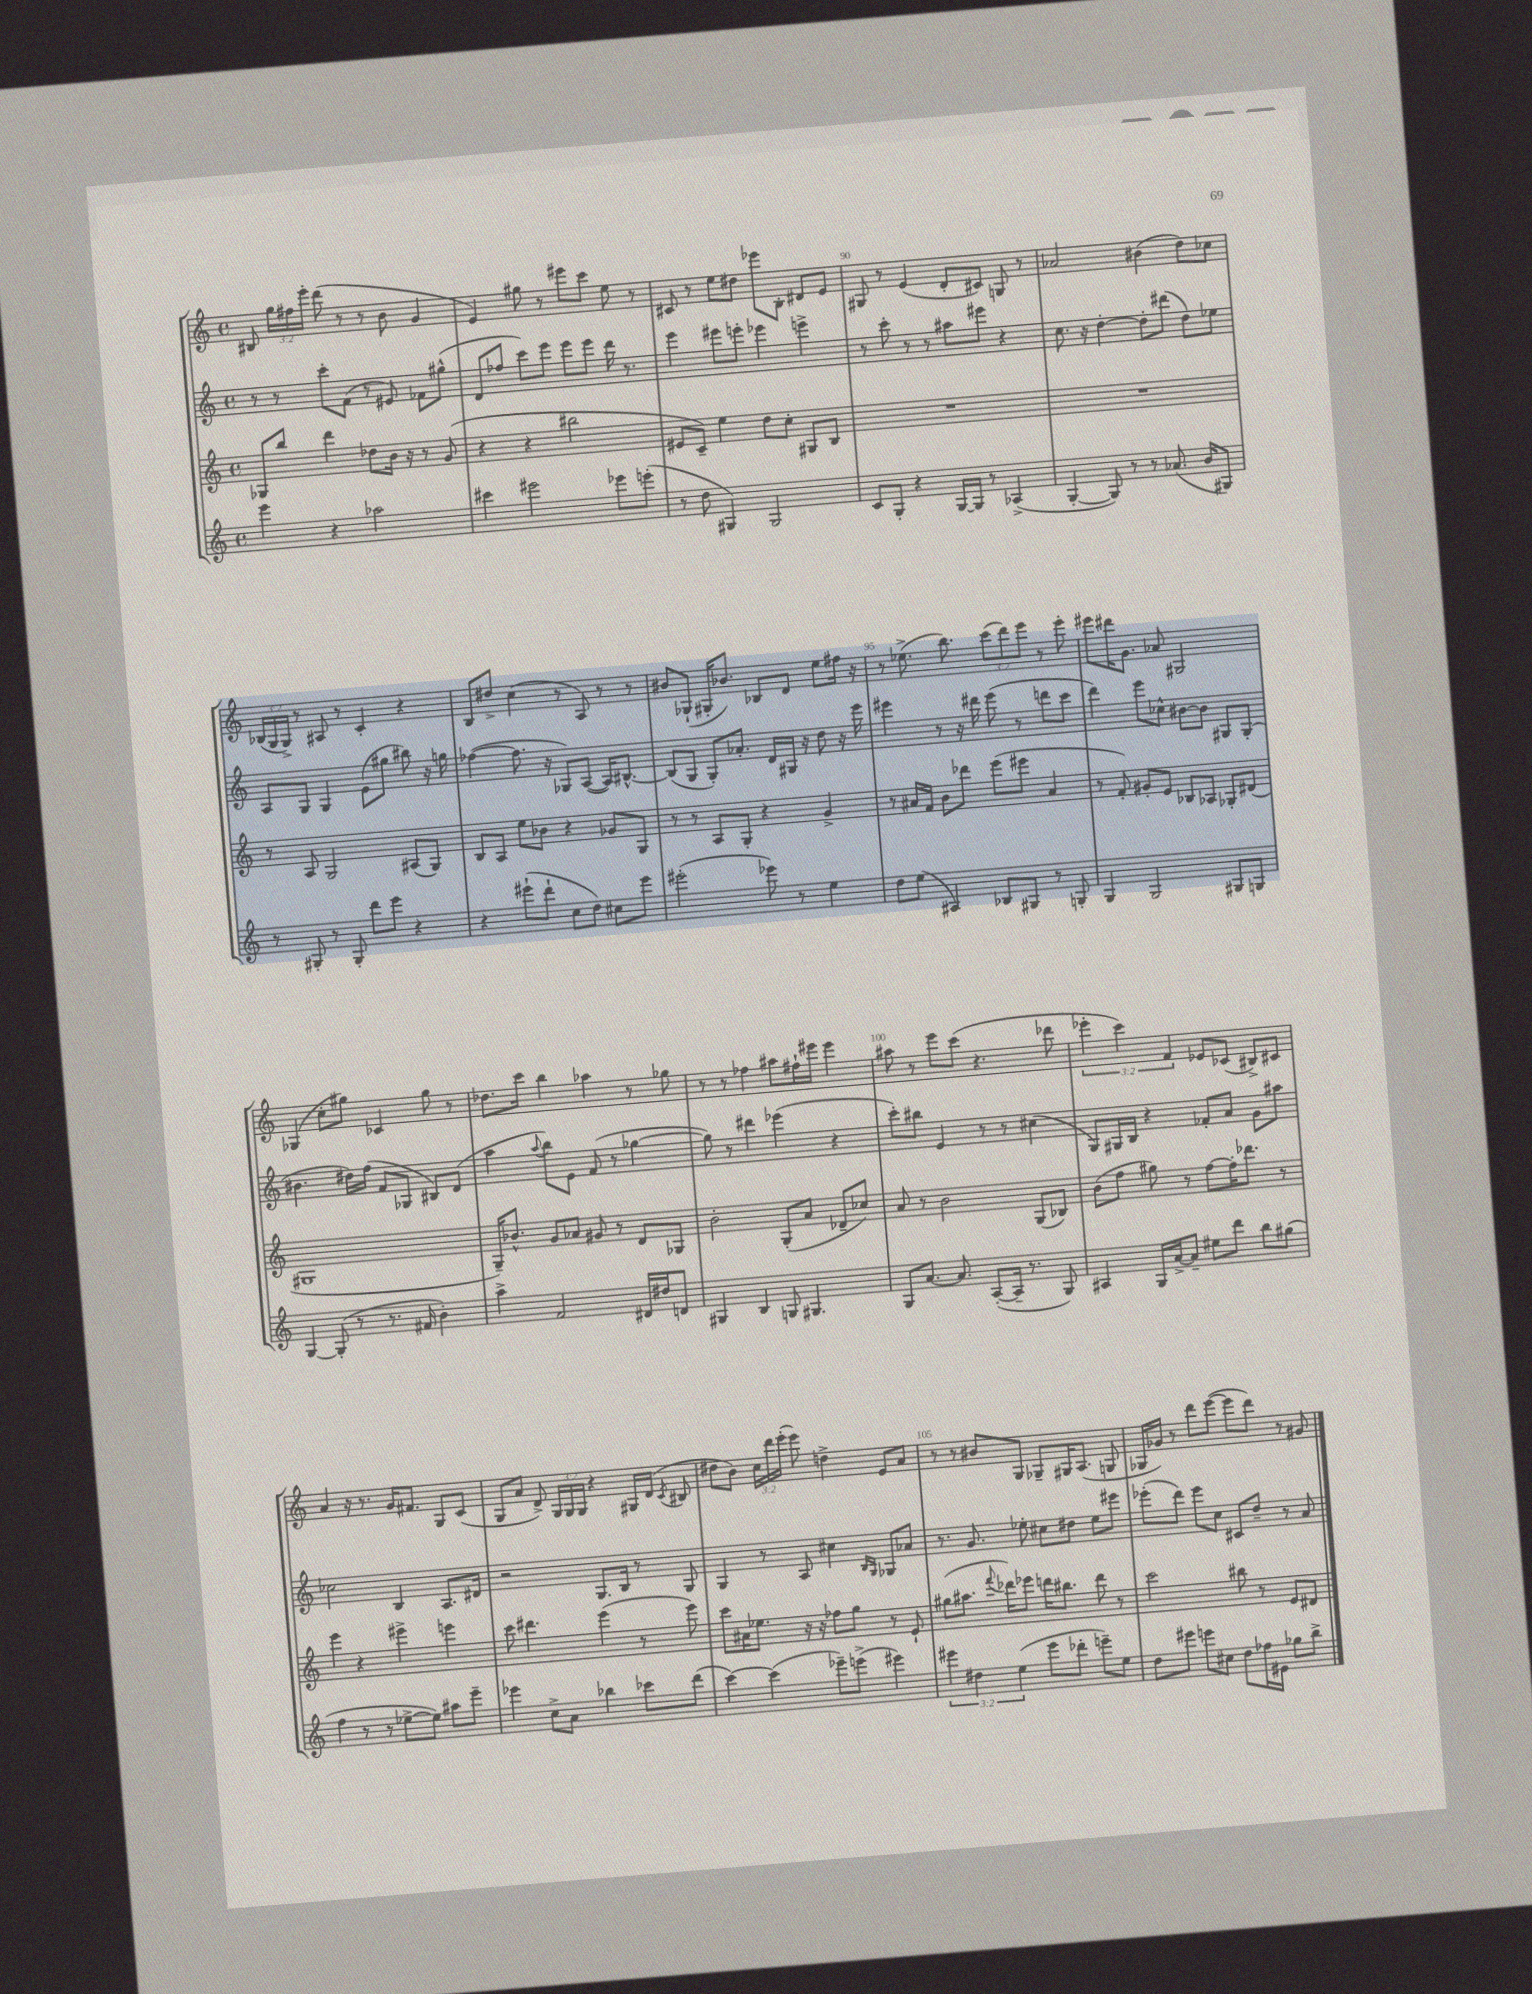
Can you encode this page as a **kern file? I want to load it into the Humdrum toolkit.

**kern	**kern	**kern	**kern
*staff4	*staff3	*staff2	*staff1
*clefG2	*clefG2	*clefG2	*clefG2
*k[]	*k[]	*k[]	*k[]
*M4/4	*M4/4	*M4/4	*M4/4
*met(c)	*met(c)	*met(c)	*met(c)
4eee	8G-	8r	8B#
.	8bb	8r	24gg
.	.	.	24ff#
.	.	.	24eee'
4r	4ddd	8ccc'	(8ddd
.	.	(8f	8r
2aa-	8dd-	8r	8r
.	16b	8e#)	8b
.	16r	.	.
.	8r	8f-	4g
.	(8g	(8gg#^^	.
=	=	=	=
4ccc#	4r	8d	4e)
.	.	8ff-	.
2eee#	4r	8ccc)	8gg#
.	.	8eee	8r
.	2bb#	8eee	8eee#
.	.	8eee	8ccc
8eee-	.	16ddd	8ee
.	.	8.r	.
(8eee'	.	.	8r
=	=	=	=
8r	8e#	4eee	8c#
8dd	8c~)	.	8r
4G#)	4ee	8eee#	8ee
.	.	8eee'	8dd#
2G#	8dd	4eee-	8eee-
.	8cc'	.	8B'
.	8G#	4eee^	8d#
.	8B	.	8e
=	=	=	=
8c	1r	8r	8G#
8G'	.	8ccc'	8r
4r	.	8r	(4e
.	.	8r	.
[16G	.	8aa#	8d'
16G]	.	.	.
8r	.	8eee#	8c#)
(4A-^	.	4r	8G
.	.	.	8r
=	=	=	=
[4G'	1r	8.cc	2a-
.	.	16r	.
8G])	.	[4dd'	.
8r	.	.	.
8r	.	8dd']	(4b#
(8.a-	.	(8ddd#	.
.	.	8dd)	8dd)
16b	.	.	.
8G#)	.	8ee-	8cc-
=	=	=	=
8r	8r	8A	(24B-
.	.	.	24G
.	.	.	24G^)
8G#'	8A	8G	8r
8r	2G	4G	8A#
8G#'	.	.	8r
8ddd	.	(8e	4c'
8eee	.	8gg#	.
4r	(8A#	8bb#)	4r
.	8G)	16r	.
.	.	16gg	.
=	=	=	=
4r	8B	([4ff-	8B
.	8A	.	8dd#^
(8eee#`	8ee	8.ff-]	(4cc
8ddd`	8b-	.	.
.	.	16r	.
8cc	4r	8G-)	8r
8dd)	.	([8A	8A)
8cc#	8g-	16A])	8r
.	.	[8.B#^^	.
8eee#	8G	.	8r
=	=	=	=
(2eee#'	8r	(8B#]	8b#
.	8r	8G	(8G-`
.	8A	8G')	16G#'
.	.	.	8.b-)
.	8G'	8.a-'	.
8eee-)	4r	.	8B-
.	.	16d	.
8r	.	16G#	8d
.	.	16r	.
4ee	4g^	8dd	8ee
.	.	16r	16ff#
.	.	16eee	16r
=	=	=	=
8dd	8r	4eee#	8r
(8ee	16a#	.	(8.ee-^
.	16f	.	.
4A#)	8b	8r	.
.	.	.	8.bb)
.	8ddd-	16r	.
.	.	16ddd#	.
8B-	(8eee	(8eee#	(12ccc
.	.	.	12ddd)
8G#	8eee#	8r	.
.	.	.	12eee
8r	4a#	8ddd	8r
8G'	.	8ccc	8eee'
=	=	=	=
4G	8r	4ddd)	8eee#
.	8f')	.	16ddd#
.	.	.	8.g
2G	8g#'	8eee	.
.	8e	8cc-^^	8a-
.	8B-	[8b#	2G#
.	8A-	8b#]	.
8G#	8G-'	8G#	.
8G	(8d#	(8G#'	.
=	=	=	=
[4G	1G#	4.b#	(4G-
(8G']	.	.	8cc'
8r	.	16dd#)	8gg#)
.	.	(16ff	.
8.r	.	8f	4c-
.	.	8G-	.
16f#	.	.	.
4b')	.	8B#)	8gg#
.	.	(8d	8r
=	=	=	=
4aa^	16G~)	4aa	8.dd-
.	8.b-^^	.	.
.	.	.	16ccc
.	.	8qqaa	.
2f	8g	8bb)	4bb
.	8a-	8e	.
.	8g#	(8f	4aa-
.	8r	8r	.
16d#	8d	[4gg-	8r
16dd#	.	.	.
8d	8G-	.	8gg-
=	=	=	=
4G#	2b'	8gg-])	8r
.	.	8r	8r
4B	.	4ddd#	4ff-
8G	(8G'	(4eee-	8aa#
4.G#	8a	.	16ff#`
.	.	.	16eee#
.	8d-~	4r	4eee#
.	8cc-)	.	.
=	=	=	=
8G	8a	8ccc')	8aa#
[8.a	8r	8bb#	8r
.	2b	4e	8eee
8.a]	.	.	.
.	.	.	(8ccc
([8A'	.	8r	4.r
16A~]	.	8r	.
8.r	.	.	.
.	(8G	(4cc#	.
8G)	8B-)	.	8ddd-
=	=	=	=
4A#	(8b	8G)	6eee-'
.	8ff	16G#	.
.	.	.	6ccc)
.	.	16B	.
16G	8gg#)	4r	.
[16a^	.	.	.
.	.	.	6f
8a~]	8r	.	.
8ee#	[8ff	8f-'	8e-
8ddd	16ff']	8a	(8c-
.	8.ddd-	.	.
8bb	.	8g	8B#^)
(8gg#	8r	8aa#	8c#
=	=	=	=
4ff	4eee	2cc-	4a
8r	4r	.	16r
.	.	.	8.r
8r	.	.	.
[8ee-^	4eee#^	4B	16g
.	.	.	8.f#
8ee-])	.	.	.
8aa#	4eee	8.A	8G
8eee~	.	.	(8c
.	.	16d#	.
=	=	=	=
4eee-	8ccc	2r	8G
.	4.ddd#	.	8a
8cc^	.	.	8d^)
8a	.	.	24G
.	.	.	24G
.	.	.	24G
4bb-	(4eee	8.G	4r
.	.	16B	.
8ccc-	8r	8r	16G#
.	.	.	(16d
.	.	.	8qc
(8ddd	8eee)	8G	8B#
=	=	=	=
[4ccc)	8ccc	4G	8dd#
.	16a#	.	8b)
.	8.ee-	.	.
(4ccc]	.	8r	24cc
.	.	.	24ddd
.	.	.	(24eee'
.	16r	8A	8eee)
.	16r	.	.
8eee-~)	8ff-	4cc#	4dd^
(8eee^	8gg	.	.
.	.	16qqB	.
.	.	16qqG	.
4eee#)	8r	8G-	8e
.	8e`	8a-	8a
=	=	=	=
6eee#	(8gg#	8.r	8r
.	8.aa#	.	8r
6dd#	.	.	.
.	.	8.g	.
.	.	.	8b#
.	8qqfff	.	.
.	16ddd-)	.	.
(6ee	.	.	.
.	8eee-	8ee-'	8G
8eee#	16ddd	8cc#	8G-~
.	8.bb#	.	.
8ddd-'	.	8dd#	16G#
.	.	.	(8.A
8eee~)	8ddd	8ee-	.
8ee	8r	8eee#	8G
=	=	=	=
8dd	2ccc	(8eee-'	16G-
.	.	.	16g-)
8eee#	.	8ddd)	8r
8eee	.	8eee-	8ddd
8cc#	.	8cc	([8eee
8dd	8bb#	8c#	8eee]
16ff-	8r	8dd~	8ddd)
16e#	.	.	.
8gg-	8e	8r	8r
8bb^	8d#	8a	8g#
==	==	==	==
*-	*-	*-	*-
